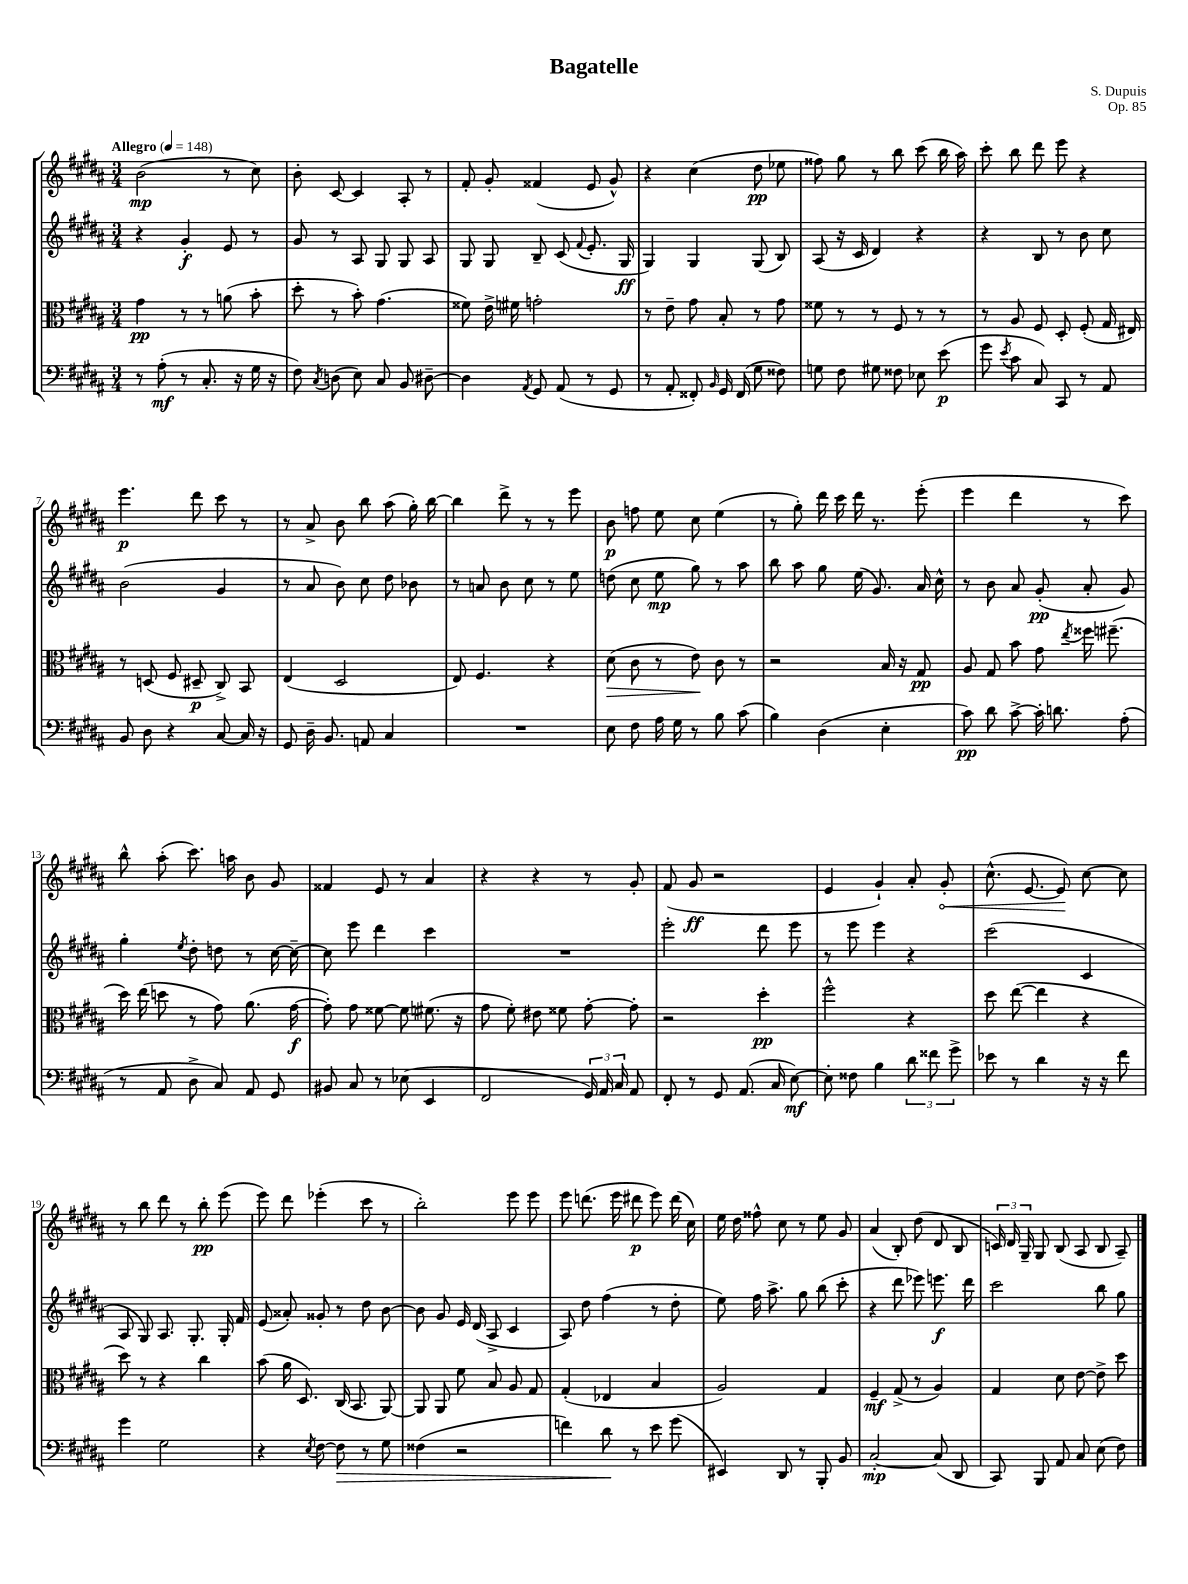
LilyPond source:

\header { title = "Bagatelle" composer = "S. Dupuis" opus = "Op. 85" }
<<
\new StaffGroup <<
\new Staff = "s0" {
    \clef treble \key b \major \numericTimeSignature \time 3/4 \tempo "Allegro" 4 = 148
    \autoBeamOff b'2\mp( r8 cis''8) |
    b'8-. cis'8~ cis'4 ais8-. r8 |
    fis'8-. gis'8-. fisis'4( e'8 gis'8-^) |
    r4 cis''4( dis''8\pp ees''8 |
    fisis''8) gis''8 r8 b''8 cis'''8( b''16 ais''16) |
    cis'''8-. b''8 dis'''8 e'''8 r4 |
    e'''4.\p dis'''8 cis'''8 r8 |
    r8 ais'8-> b'8 b''8 ais''8( gis''16-.) b''16~ |
    b''4 dis'''8-> r8 r8 e'''8 |
    b'8\p f''8 e''8 cis''8 e''4( |
    r8 gis''8-.) dis'''16 cis'''16 dis'''16 r8. e'''8-.( |
    e'''4 dis'''4 r8 cis'''8) |
    b''8-^ ais''8-.( cis'''8.) a''16 b'8 gis'8 |
    fisis'4 e'8 r8 ais'4 |
    r4 r4 r8 gis'8-. |
    fis'8( gis'8\ff r2 |
    e'4 gis'4-!) ais'8-. \once \override Hairpin.circled-tip = ##t gis'8-.\< |
    cis''8.-^( e'8.~ e'8\!) cis''8~ cis''8 |
    r8 b''8 dis'''8 r8 b''8-.\pp e'''8( |
    e'''8) dis'''8 ees'''4-.( cis'''8 r8 |
    b''2-.) e'''8 e'''8 |
    e'''8 d'''8.( e'''16 dis'''8\p e'''8) dis'''16( cis''16) |
    e''16 dis''16 fisis''8-^ cis''8 r8 e''8 gis'8 |
    ais'4( b8-.) dis''8( dis'8 b8 |
    \tuplet 3/2 { c'16) dis'16 gis16-- } gis8 b8( ais8 b8 ais8--) \bar "|." |
}
\new Staff = "s1" {
    \clef treble \key b \major \numericTimeSignature \time 3/4
    \autoBeamOff r4 gis'4-.\f e'8 r8 |
    gis'8 r8 ais8 gis8 gis8 ais8 |
    gis8 gis8 b8-- cis'8( \appoggiatura { fis'8 } e'8.-. gis16\ff |
    gis4) gis4 gis8( b8) |
    ais8( r16 cis'16 dis'4) r4 |
    r4 b8 r8 b'8 cis''8 |
    b'2( gis'4 |
    r8 ais'8 b'8) cis''8 dis''8 bes'8 |
    r8 a'8 b'8 cis''8 r8 e''8 |
    d''8( cis''8 e''8\mp gis''8) r8 ais''8 |
    b''8 ais''8 gis''8 e''16( gis'8.) ais'16 cis''16-^ |
    r8 b'8 ais'8 gis'8-.\pp( ais'8-. gis'8) |
    gis''4-. \acciaccatura { e''8 } dis''8-. d''8 r8 cis''16~ cis''16~-- |
    cis''8 e'''8 dis'''4 cis'''4 |
    R2. |
    e'''2-. dis'''8 e'''8 |
    r8 e'''8 e'''4 r4 |
    cis'''2( cis'4 |
    ais8 gis8) ais8. gis8.-. gis16-. fis'16 |
    e'8( aisis'8-.) gisis'8-. r8 dis''8 b'8~ |
    b'8 gis'8 e'16 dis'16( ais8-> cis'4 |
    ais8) dis''8 fis''4( r8 dis''8-. |
    e''8) fis''16 ais''8.-> gis''8 b''8( cis'''8-. |
    r4 dis'''8 ees'''8) e'''8.\f dis'''16 |
    cis'''2 b''8 gis''8 \bar "|." |
}
\new Staff = "s2" {
    \clef alto \key b \major \numericTimeSignature \time 3/4
    \autoBeamOff gis'4\pp r8 r8 a'8( b'8-. |
    dis''8-. r8 b'8-.) gis'4.( |
    fisis'8) e'16-> fis'16 g'2-. |
    r8 e'8-- gis'8 b8-. r8 gis'8 |
    fisis'8 r8 r8 fis8 r8 r8 |
    r8 ais8 fis8 dis8-. fis8-.( gis16 eis16) |
    r8 d8( fis8 dis8--\p cis8->) b,8 |
    e4( dis2 |
    e8) fis4. r4 |
    dis'8\>( cis'8 r8 e'8\!) cis'8 r8 |
    r2 b16 r16 gis8\pp |
    ais8 gis8 b'8 gis'8 \acciaccatura { e''8 } fisis''16 fis''8.--( |
    dis''16) e''16( d''8 r8 gis'8) ais'8.( gis'16~\f |
    gis'8-.) gis'8 fisis'8~ fisis'8 fis'8.( r16 |
    gis'8 fis'8-.) eis'8 fisis'8 gis'8~-. gis'8-. |
    r2 dis''4-.\pp |
    fis''2-^ r4 |
    dis''8 e''8~( e''4 r4 |
    dis''8) r8 r4 cis''4 |
    b'8( ais'16 dis8.) cis16( b,8. ais,8~) |
    ais,8 ais,8 fis'8 b8 ais8 gis8 |
    gis4-.( ees4 b4 |
    ais2) gis4 |
    fis4--\mf gis8->( r8 ais4) |
    gis4 dis'8 e'8~ e'8-> dis''8 \bar "|." |
}
\new Staff = "s3" {
    \clef bass \key b \major \numericTimeSignature \time 3/4
    \autoBeamOff r8 ais8-.\mf( r8 cis8.-. r16 gis16 r16 |
    fis8) \acciaccatura { cis8 } d8( e8) cis8 b,8 dis8~-- |
    dis4 \acciaccatura { ais,8 } gis,8 ais,8( r8 gis,8 |
    r8 ais,8-. fisis,8-.) \grace { b,16 } gis,16 fisis,16( gis8 fisis8) |
    g8 fis8 gis8 fisis8 ees8 e'8\p( |
    gis'8 \acciaccatura { e'8 } cis'8 cis8) cis,8 r8 ais,8 |
    b,8 dis8 r4 cis8~ cis16 r16 |
    gis,8 dis16-- b,8. a,8 cis4 |
    R2. |
    e8 fis8 ais16 gis16 r8 b8 cis'8( |
    b4) dis4( e4-. |
    cis'8\pp) dis'8 cis'8~-> cis'16-. d'8. ais8-.( |
    r8 ais,8 dis8-> cis8) ais,8 gis,8 |
    bis,8 cis8 r8 ees8( e,4 |
    fis,2 \tuplet 3/2 { gis,16) ais,16 cis16 } ais,8 |
    fis,8-. r8 gis,8 ais,8.( cis16 e8~\mf) |
    e8-. fisis8 b4 \tuplet 3/2 { dis'8 fisis'8 gis'8-> } |
    ees'8 r8 dis'4 r16 r16 fis'8 |
    gis'4 gis2 |
    r4 \acciaccatura { e8 } fis8~ fis8\> r8 gis8 |
    fisis4( r2 |
    f'4) dis'8\! r8 e'8 gis'8( |
    eis,4) dis,8 r8 b,,8-. b,8 |
    cis2~-.\mp cis8( dis,8 |
    cis,8) b,,8 ais,8 cis8 e8( fis8) \bar "|." |
}
>>
>>
